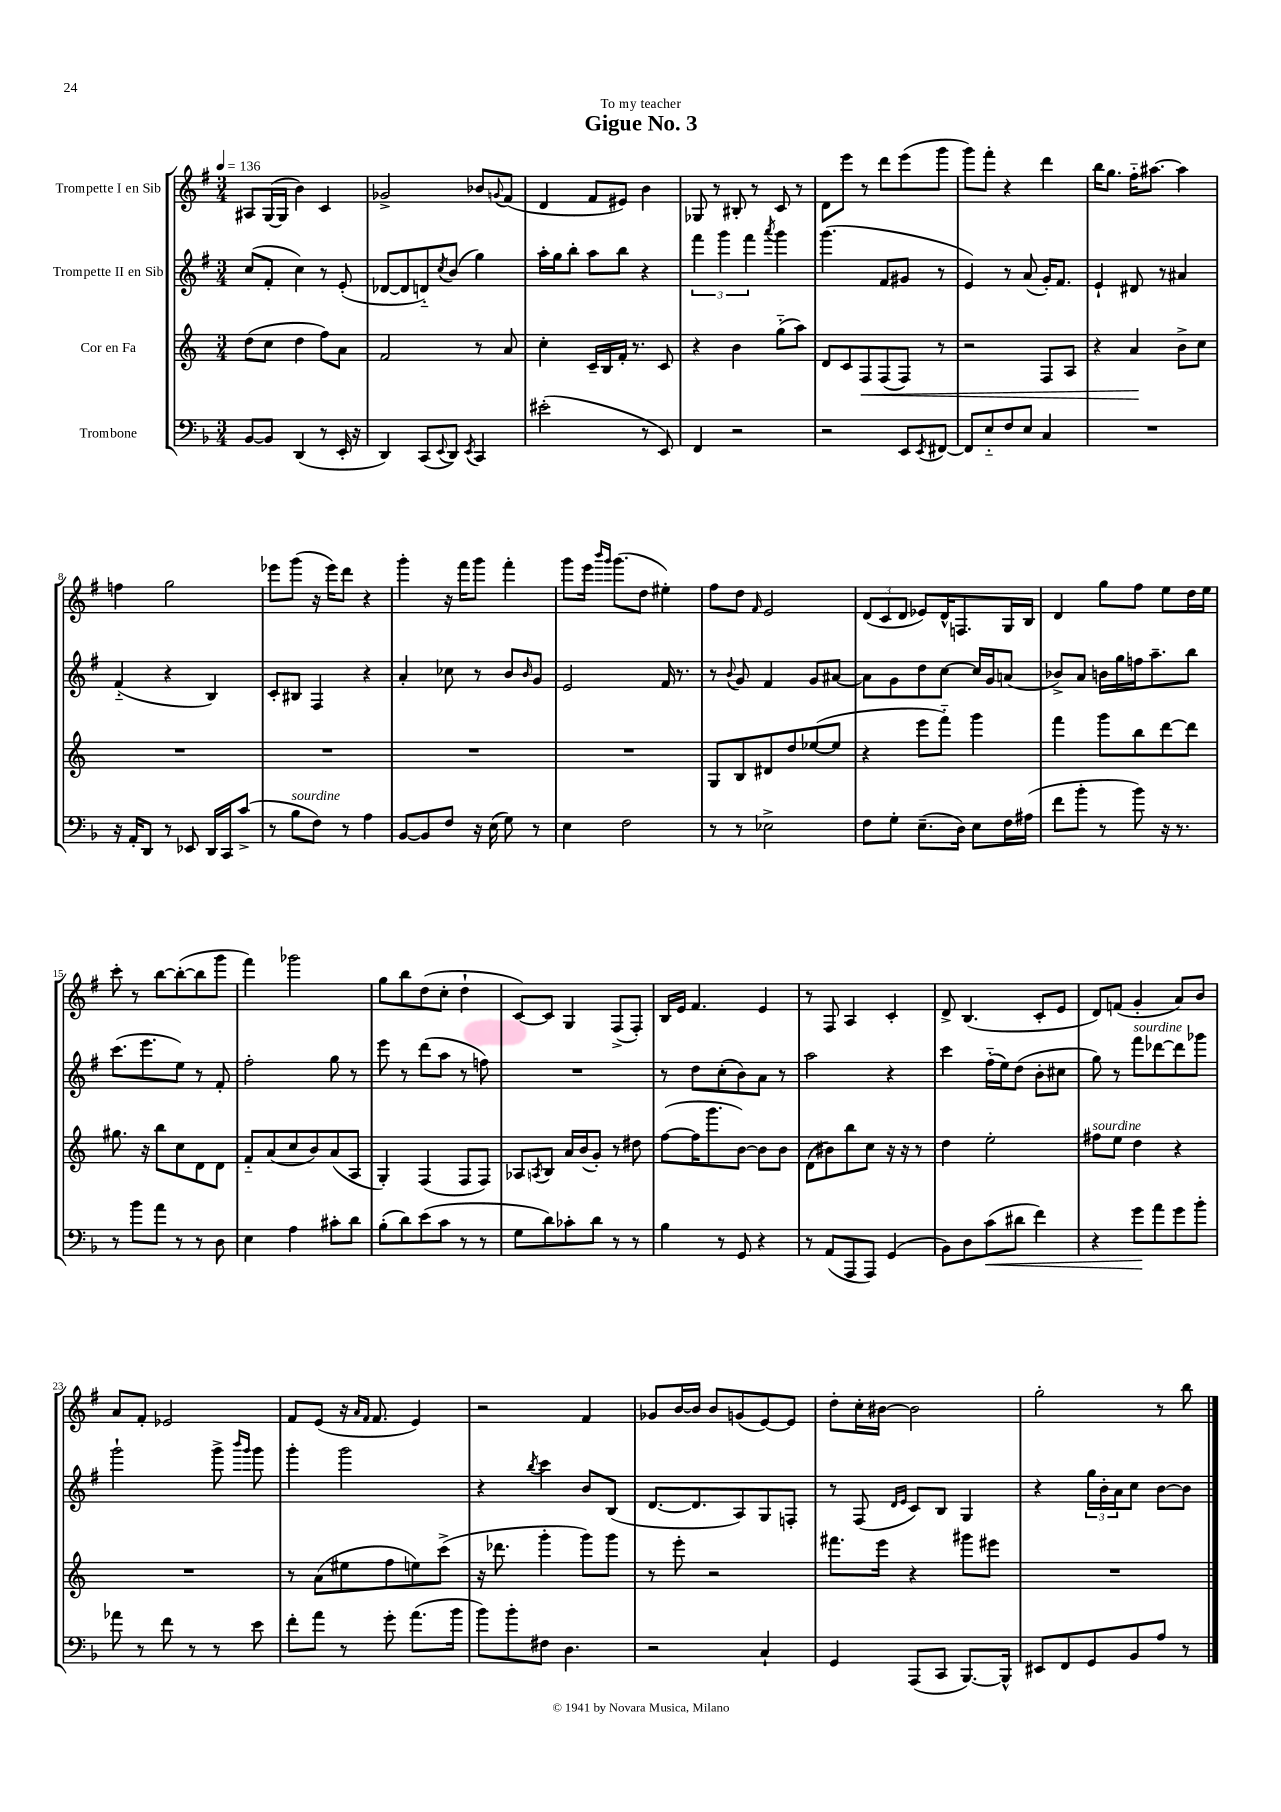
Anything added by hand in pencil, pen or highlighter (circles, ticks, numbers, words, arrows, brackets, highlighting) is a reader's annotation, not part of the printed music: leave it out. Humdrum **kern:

**kern	**kern	**kern	**kern
*staff4	*staff3	*staff2	*staff1
*clefF4	*clefG2	*clefG2	*clefG2
*k[b-]	*k[]	*k[f#]	*k[f#]
*M3/4	*M3/4	*M3/4	*M3/4
*MM136	*MM136	*MM136	*MM136
[8BB-/L	(8dd\L	(8cc/L	8A#/L
8BB-/]J	8cc\J	8f#'/J	([16G/L
.	.	.	16G/]JJ
(4DD/	4dd\	4cc\)	4b\)
8r	8ff\L)	8r	4c/
16EE'/	8a\J	(8e'/	.
16r	.	.	.
=	=	=	=
4DD/)	2f/	[8d-/L	2g-^/
.	.	8d-/]	.
(8CC/L	.	8d'~/)	.
8qqEE/	.	8qcc/	.
8DD/J)	.	(8b/J	.
8qEE/	.	.	.
4CC/	8r	4gg\)	8b-/L
.	.	.	8qqg/
.	8a/	.	(8f#/J
=	=	=	=
(2e#'\	4cc'\	16aa'\LL	4d/
.	.	16gg\J	.
.	.	8bb'\J	.
.	16c~/LL	8aa\L	8f#/L
.	16B/	.	.
.	16f'/JJ	8bb\J	8e#/J)
.	8.r	.	.
8r	.	4r	4b\
8EE/)	8c/	.	.
=	=	=	=
4FF/	4r	6fff#\	8G-/
.	.	.	8r
.	.	6ggg\	.
2r	4b\	.	8B#'/
.	.	6fff#\	.
.	.	.	8r
.	.	8qaaa/	.
.	(8gg'~\L	4ggg\	8c/
.	8aa\J)	.	8r
=	=	=	=
2r	8d/L	(4.ggg\	8d\L
.	8c/	.	8eee\J
.	8F/	.	8r
.	(8F/	8f#/L	8ddd\L
8EE/L	8F/J)	8g#/J	(8eee\
8qEE/	.	.	.
[8FF#/J	8r	8r	8ggg\J
=	=	=	=
8FF#/]L	2r	4e/)	8ggg\L)
8E'~/	.	.	8fff#'\J
8F/	.	8r	4r
8E/J	.	(8a/	.
4C/	8F/L	16g'/LK)	4ddd\
.	.	8.f#/J	.
.	8A/J	.	.
=	=	=	=
2.r	4r	4e`/	16bb\LK
.	.	.	8.gg\J
.	4a/	8d#/	16ff#'~\LK
.	.	.	[8.aa#\J
.	.	8r	.
.	8b^\L	4a#/	4aa#\]
.	8cc\J	.	.
=	=	=	=
16r	2.r	(4f#'~/	4ff\
16AA'/LK	.	.	.
8DD/J	.	.	.
8r	.	4r	2gg\
8EE-/	.	.	.
16DD/LL	.	4B/)	.
16CC/J	.	.	.
(8c^/J	.	.	.
=	=	=	=
8r	2.r	8c'/L	8eee-\L
8B-\L	.	8B#/J	(8ggg\J
8F\J)	.	4F#/	16r
.	.	.	16eee-\LK)
8r	.	.	8ddd\J
4A\	.	4r	4r
=	=	=	=
[8BB-/L	2.r	4a'/	4ggg'\
8BB-/]	.	.	.
8F/J	.	8cc-\	16r
.	.	.	16fff#\LK
16r	.	8r	8ggg\J
(16E\	.	.	.
8G\)	.	8b/L	4fff#'\
.	.	16qqb/	.
8r	.	8g/J	.
=	=	=	=
4E\	2.r	2e/	8ggg\L
.	.	.	16eee\Jk
.	.	.	16qqbbb/LL
.	.	.	16qqggg/JJ
.	.	.	(8.ggg\L
2F\	.	.	.
.	.	.	8dd\J
.	.	16f#/	4ee#'\)
.	.	8.r	.
=	=	=	=
8r	8G/L	8r	8ff#\L
.	.	8qqb/	.
8r	8B/	8g/	8dd\J
.	.	.	16qqf#/
2E-^\	8d#/	4f#/	2e/
.	8dd/	.	.
.	([8ee-/	8g/L	.
.	8ee-/]J	[8a#/J	.
=	=	=	=
8F\L	4r	8a#\]L	(12d/L
.	.	.	12c/
8G'\J	.	8g\	.
.	.	.	12d/J
(8.E~\L	8eee\L	8dd\	8e-/L)
.	8fff'~\J)	[8cc\J	16d^^/K
16D\Jk)	.	.	8.F/
8E\L	4ggg\	16cc/]LL	.
.	.	16g/J	.
16F\L	.	(8a/J	16G/L
(16A#\JJ	.	.	16B/JJ
=	=	=	=
8f\L	4fff\	8b-^/L)	4d/
8b-'\J	.	8a/J	.
8r	8ggg\L	16b\LL	8gg\L
.	.	16gg\	.
8b-\)	8bb\	16ff\J	8ff#\J
.	.	8.aa~\	.
16r	[8ddd\	.	8ee\L
8.r	.	.	.
.	8ddd\]J	8bb\J	16dd\L
.	.	.	16ee\JJ
=	=	=	=
8r	8.gg#\	(8.ccc\L	8ccc'\
8b-\L	.	.	8r
.	16r	8.eee\	.
8a\J	8bb\L	.	[8bb\L
8r	8cc\	8ee\J)	(8bb'\_
8r	8d\	8r	8bb\]
8D\	8d\J	8f#'/	8ggg\J
=	=	=	=
4E\	8f'~/L	2ff#'\	4fff#\)
.	(8a/	.	.
4A\	8cc/	.	2ggg-\
.	8b/)	.	.
8c#'\L	(8a/	8gg\	.
8d\J	8A/J	8r	.
=	=	=	=
(8B-'\L	4G'/)	8eee\	8gg\L
8d\)	.	8r	8bb\
(8e\	(4F/	(8ddd\L	(8dd\
8c\J	.	8aa\J	8cc'\J
8r	8F/L	8r	4dd`\
8r	8F/J)	8ff\)	.
=	=	=	=
8G\L	8A-/L	2.r	[8c/L)
.	8qA/	.	.
8d\)	8B/J	.	8c/]J
8c-'\	16a/LL	.	4G/
.	(16b/J	.	.
8d\J	8g'/J)	.	.
8r	8r	.	(8F#^/L
8r	8dd#\	.	8F#'/J)
=	=	=	=
4B-\	([8ff\L	8r	16B/LL
.	.	.	16e/JJ
.	16ff\]K	8dd\L	4.f#/
.	8.ggg\	.	.
8r	.	(8cc'\	.
8GG/	[8b\J)	8b\)	.
4r	8b\]L	8a\J	4e/
.	8b\J	8r	.
=	=	=	=
8r	(8d\L	2aa\	8r
(8AA/L	8b#\)	.	8F#/
8AAA/	8bb\	.	4A/
8AAA/J)	8cc\J	.	.
(4GG/	16r	4r	4c'/
.	16r	.	.
.	8r	.	.
=	=	=	=
8BB-\L)	4dd\	4ccc\	8d^/
8D\	.	.	(4.B/
(8c\	2ee'\	(16ff#'~\LL	.
.	.	16ee\J)	.
8d#\J	.	(8dd\J	.
4f\)	.	8b'\L	8c'/L
.	.	8cc#\J	8e/J
=	=	=	=
4r	8ff#\L	8gg\)	8d/L)
.	8ee\J	8r	(8f/J
8g\L	4dd\	8fff#\L	4g'/
8a\	.	[8ddd-\	.
8g\	4r	8ddd-\]	8a/L)
8b-'\J	.	8ggg-\J	8b/J
=	=	=	=
8a-\	2.r	2ggg`\	8a/L
8r	.	.	8f#'/J
8f\	.	.	2e-/
8r	.	.	.
8r	.	8ggg^\	.
.	.	16qqbbb/LL	.
.	.	16qqggg/JJ	.
8e\	.	8ggg\	.
=	=	=	=
8f'\L	8r	4ggg'\	8f#/L
8a\J	(8a\L	.	(8e/J
8r	8ee#\	2ggg\	16r
.	.	.	16qqa/LL
.	.	.	16qqf#/JJ
.	.	.	8.f#/
8g'\	8ff\	.	.
(8.a\L	8ee\)	.	4e/)
.	(8ccc^\J	.	.
16b-\Jk	.	.	.
=	=	=	=
8b-\L)	16r	4r	2r
.	8.ddd-\	.	.
8b-'\	.	.	.
.	.	8qbb/	.
8F#\J	4ggg'\	4ccc\	.
4.D\	.	.	.
.	8ggg\L)	8b/L	4f#/
.	8ggg\J	(8B/J	.
=	=	=	=
2r	8r	[8.d/L	8g-/L
.	8eee'\	.	[16b/L
.	.	8.d/]	16b/]JJ
.	2r	.	8b/L
.	.	8A/)	(8g/
4C`/	.	8G/	[8e/)
.	.	8F'/J	8e/]J
=	=	=	=
4GG/	8.fff#\L	8r	8dd'\L
.	.	(8F#/	16cc'\L
.	16eee\Jk	.	[16b#\JJ
.	.	16qqd/LL	.
.	.	16qqe/JJ	.
(8AAA/L	4r	8c/L)	2b#\]
8CC/J	.	8B/J	.
[8.BBB-/L)	8ggg#\L	4G/	.
.	8eee#\J	.	.
16BBB-^^/]Jk	.	.	.
=	=	=	=
8EE#/L	2.r	4r	2gg'\
8FF/	.	.	.
8GG/	.	24gg\LL	.
.	.	24b'\	.
.	.	24a\J	.
8BB-/	.	8cc\J	.
8A/J	.	[8b\L	8r
8r	.	8b\]J	8bb\
==	==	==	==
*-	*-	*-	*-
